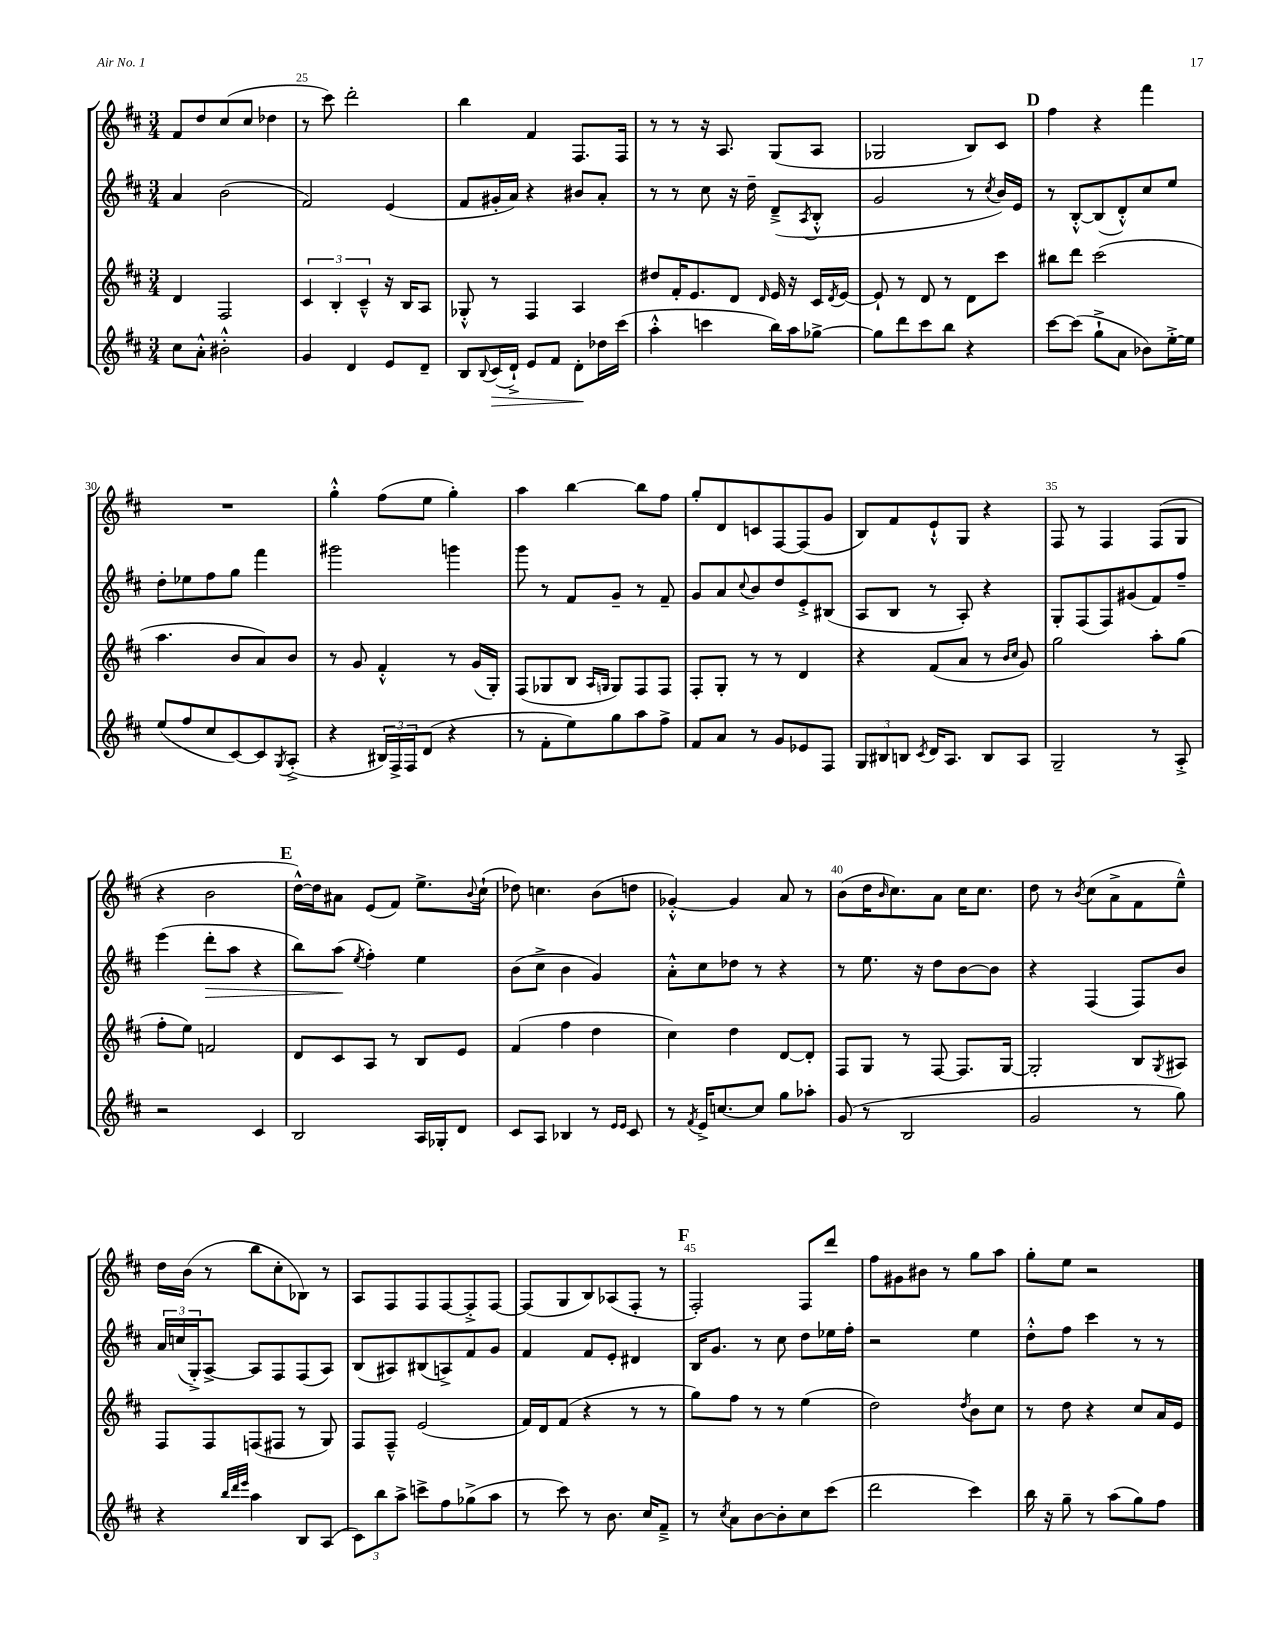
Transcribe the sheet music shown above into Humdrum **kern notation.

**kern	**dynam	**kern	**kern	**dynam	**kern
*part4	*part4	*part3	*part2	*part2	*part1
*staff4	*staff4	*staff3	*staff2	*staff2	*staff1
*clefG2	*	*clefG2	*clefG2	*	*clefG2
*k[f#c#]	*	*k[f#c#]	*k[f#c#]	*	*k[f#c#]
*M3/4	*	*M3/4	*M3/4	*	*M3/4
=24	=24	=24	=24	=24	=24
8cc#\L	.	4d/	4a/	.	8f#/L
8a'^^\J	.	.	.	.	8dd/
2b#X'^^\	.	2F#/	(2b\	.	(8cc#/
.	.	.	.	.	8cc#/J
.	.	.	.	.	4dd-X\
=25	=25	=25	=25	=25	=25
4g/	.	6c#/	2f#/)	.	8r
.	.	.	.	.	8ccc#\)
.	.	6B'/	.	.	.
4d/	.	.	.	.	2ddd'\
.	.	6c#~^^/	.	.	.
8e/L	.	16r	(4e/	.	.
.	.	16B/KL	.	.	.
8d~/J	.	8A/J	.	.	.
=26	=26	=26	=26	=26	=26
8B/L	.	8G-X'^^/	8f#/L	.	4bb\
8qqB/	.	.	.	.	.
!	!LO:HP:b	!	!	!	!
(16c#/L	>	8r	16g#X'/L	.	.
16d`^/JJ)	.	.	16a/JJ)	.	.
8e/L	.	4F#/	4r	.	4f#/
8f#/J	.	.	.	.	.
8d'\L	.	4A/	8b#X/L	.	8.F#/L
16dd-X\L	]	.	8a'/J	.	.
(16ccc#\JJ	.	.	.	.	16F#/Jk
=27	=27	=27	=27	=27	=27
4aa'^^\	.	8dd#X/L	8r	.	8r
.	.	16f#'/K	8r	.	8r
.	.	8.e/	.	.	.
4cccn\	.	.	8cc#\	.	16r
.	.	.	.	.	8.A/
.	.	8d/J	16r	.	.
.	.	.	16dd~\	.	.
.	.	16qqd/	.	.	.
16bb\LL)	.	16e/	(8d~^/L	.	(8G/L
16aa\J	.	16r	.	.	.
.	.	.	8qA/	.	.
[8gg-X^\J	.	16c#/LL	8B'^^/J	.	8A/J
.	.	8qd/	.	.	.
.	.	[16e/JJ	.	.	.
=28	=28	=28	=28	=28	=28
8gg-\L]	.	8e`/]	2g/	.	2G-X/
8ddd\	.	8r	.	.	.
8ccc#\	.	8d/	.	.	.
8bb\J	.	8r	.	.	.
4r	.	8d\L	8r	.	8B/L)
.	.	.	8qcc#/	.	.
.	.	8ccc#\J	16b/LL)	.	8c#/J
.	.	.	16e/JJ	.	.
!!LO:REH:place=s1:t=D
=29	=29	=29	=29	=29	=29
[8ccc#\L	.	8bb#X\L	8r	.	4ff#\
(8ccc#\J]	.	8ddd\J	[8B'^^/L	.	.
8gg`^\L	.	(2ccc#\	(8B/]	.	4r
8a\J	.	.	8d'^^/)	.	.
8b-X\L)	.	.	8cc#/	.	4fff#\
[16ee'^\L	.	.	8ee/J	.	.
16ee\JJ]	.	.	.	.	.
!!LO:LB:g=z
=30	=30	=30	=30	=30	=30
(8ee/L	.	4.aa\	8dd'\L	.	2.r
8ff#/	.	.	8ee-X\	.	.
8cc#/	.	.	8ff#\	.	.
[8c#/)	.	8b/L	8gg\J	.	.
8c#/]	.	8a/)	4fff#\	.	.
8qG/	.	.	.	.	.
(8A'^/J	.	8b/J	.	.	.
=31	=31	=31	=31	=31	=31
4r	.	8r	2ggg#X\	.	4gg'^^\
.	.	8g/	.	.	.
24B#X/LL)	.	4f#'^^/	.	.	(8ff#\L
24F#^/	.	.	.	.	.
24F#/J	.	.	.	.	.
(8d/J	.	.	.	.	8ee\J
4r	.	8r	4gggn\	.	4gg'\)
.	.	(16g/LL	.	.	.
.	.	16G'/JJ)	.	.	.
=32	=32	=32	=32	=32	=32
8r	.	(8F#/L	8ggg\	.	4aa\
8f#'\L	.	8G-X/	8r	.	.
8ee\)	.	8B/J	8f#/L	.	[4bb\
.	.	16qqA/LL	.	.	.
.	.	16qqGn/JJ	.	.	.
8gg\	.	8G/L)	8g~/J	.	.
8aa\	.	8F#/	8r	.	8bb\L]
8ff#^\J	.	8F#/J	8f#~/	.	8ff#\J
=33	=33	=33	=33	=33	=33
8f#/L	.	8F#'/L	8g/L	.	8gg'/L
8a/J	.	8G'/J	8a/	.	8d/
.	.	.	8qqcc#/	.	.
8r	.	8r	8b/	.	8cn/
8g/L	.	8r	8dd/	.	[8F#/
8e-X/	.	4d/	8e'^/	.	(8F#/]
8F#/J	.	.	(8B#X/J	.	8g/J
=34	=34	=34	=34	=34	=34
12G/L	.	4r	8A/L	.	8B/L)
12B#X/	.	.	.	.	.
.	.	.	8B/J	.	8f#/
12Bn/J	.	.	.	.	.
8qc#/	.	.	.	.	.
16d/KL	.	(8f#/L	8r	.	8e`^^/
8.A/J	.	.	.	.	.
.	.	8a/J	8A'/)	.	8G/J
8B/L	.	8r	4r	.	4r
.	.	16qqb/LL	.	.	.
.	.	16qqcc#/JJ	.	.	.
8A/J	.	8g/)	.	.	.
=35	=35	=35	=35	=35	=35
2G~/	.	2gg\	8G'/L	.	8F#/
.	.	.	(8F#/	.	8r
.	.	.	8F#/)	.	4F#/
.	.	.	(8g#X/	.	.
8r	.	8aa'\L	8f#/)	.	(8F#/L
8A'^/	.	(8gg\J	8ff#~/J	.	8G/J
!!LO:LB:g=z
=36	=36	=36	=36	=36	=36
2r	.	8ff#'\L	(4eee\	.	4r
.	.	8ee\J)	.	.	.
!	!	!	!	!LO:HP:b	!
.	.	2fn/	8ddd'\L	>	2b\
.	.	.	8aa\J	.	.
4c#/	.	.	4r	.	.
!!LO:REH:place=s1:t=E
=37	=37	=37	=37	=37	=37
2B/	.	8d/L	8bb\L)	.	[16dd^^\LL)
.	.	.	.	.	16dd\J]
.	.	8c#/	(8aa\J	.	8a#X\J
.	.	.	8qee/	.	.
.	.	8A/J	4ff#'\)	]	(8e/L
.	.	8r	.	.	8f#/J)
16A/LL	.	8B/L	4ee\	.	8.ee^\L
16G-X'/J	.	.	.	.	.
8d/J	.	8e/J	.	.	.
.	.	.	.	.	8qqb/
.	.	.	.	.	(16cc#`\Jk
=38	=38	=38	=38	=38	=38
8c#/L	.	(4f#/	(8b\L	.	8dd-X\)
8A/J	.	.	8cc#^\J	.	4.ccn\
4B-X/	.	4ff#\	4b\	.	.
8r	.	4dd\	4g/)	.	(8b\L
16qqe/LL	.	.	.	.	.
16qqe/JJ	.	.	.	.	.
8c#/	.	.	.	.	8ddn\J
=39	=39	=39	=39	=39	=39
8r	.	4cc#\)	8a'^^\L	.	[4g-X'^^/)
8qf#/	.	.	.	.	.
16e^/KL	.	.	8cc#\	.	.
[8.ccn/	.	.	.	.	.
.	.	4dd\	8dd-X\J	.	4g-/]
8cc/J]	.	.	8r	.	.
8gg\L	.	[8d/L	4r	.	8a/
8aa-X'\J	.	8d'/J]	.	.	8r
=40	=40	=40	=40	=40	=40
(8g/	.	8F#/L	8r	.	(8b\L
8r	.	8G/J	8.ee\	.	16dd\K
.	.	.	.	.	16qqb/
.	.	.	.	.	8.cc#\)
2B/	.	8r	.	.	.
.	.	.	16r	.	.
.	.	[8F#/	8dd\L	.	8a\J
.	.	8.F#/L]	[8b\	.	16cc#\KL
.	.	.	.	.	8.cc#\J
.	.	.	8b\J]	.	.
.	.	[16G/Jk	.	.	.
=41	=41	=41	=41	=41	=41
2g/	.	2G'/]	4r	.	8dd\
.	.	.	.	.	8r
.	.	.	.	.	8qb/
.	.	.	(4F#/	.	(8cc#\L
.	.	.	.	.	8a^\
8r	.	8B/L	8F#/L)	.	8f#\
.	.	8qG/	.	.	.
8gg\)	.	8A#X/J	8b/J	.	8ee~^^\J)
!!LO:LB:g=z
=42	=42	=42	=42	=42	=42
4r	.	8F#/L	24a/LL	.	16dd\LL
.	.	.	(24ccn/	.	.
.	.	.	.	.	(16b\JJ
.	.	.	24G'^/J)	.	.
.	.	8F#/	[8A^/J	.	8r
32qqbb/LLL	.	.	.	.	.
32qqddd/	.	.	.	.	.
32qqeee/JJJ	.	.	.	.	.
4aa\	.	(8Fn/	8A/L]	.	8bb\L
.	.	8F#X/J	8F#/	.	8cc#'\
8B/L	.	8r	(8F#/	.	8B-X\J)
(8A/J	.	8G/)	8A/J)	.	8r
=43	=43	=43	=43	=43	=43
12c#\L)	.	8F#/L	(8B/L	.	8A/L
12bb\	.	.	.	.	.
.	.	8F#~^^/J	8A#X/)	.	8F#/
12aa^\J	.	.	.	.	.
8cccn^\L	.	(2e/	(8B#X/	.	8F#/
8ff#\	.	.	8An^/)	.	[8F#/
(8gg-X^\	.	.	8f#/	.	8F#'^/]
8aa\J	.	.	8g/J	.	[8F#/J
=44	=44	=44	=44	=44	=44
8r	.	16f#/LL)	4f#/	.	(8F#/L]
.	.	16d/J	.	.	.
8ccc#\)	.	(8f#/J	.	.	8G/
8r	.	4r	8f#/L	.	8B/)
8.b\	.	.	8e'/J	.	(8A-X/
.	.	8r	4d#X/	.	8F#'/J
16cc#/KL	.	.	.	.	.
8f#~^/J	.	8r	.	.	8r
!!LO:REH:place=s1:t=F
=45	=45	=45	=45	=45	=45
8r	.	8gg\L)	16B/KL	.	2F#'/)
.	.	.	8.g/J	.	.
8qcc#/	.	.	.	.	.
8a\L	.	8ff#\J	.	.	.
[8b\	.	8r	8r	.	.
8b'\]	.	8r	8cc#\	.	.
8cc#\	.	(4ee\	8dd\L	.	8F#/L
(8ccc#\J	.	.	16ee-X\L	.	8ddd/J
.	.	.	16ff#'\JJ	.	.
=46	=46	=46	=46	=46	=46
2ddd\	.	2dd\)	2r	.	8ff#\L
.	.	.	.	.	8g#X\
.	.	.	.	.	8b#X\J
.	.	.	.	.	8r
.	.	8qdd/	.	.	.
4ccc#\)	.	8b\L	4ee\	.	8gg\L
.	.	8cc#\J	.	.	8aa\J
=47	=47	=47	=47	=47	=47
16bb\	.	8r	8dd'^^\L	.	8gg'\L
16r	.	.	.	.	.
8gg~\	.	8dd\	8ff#\J	.	8ee\J
8r	.	4r	4ccc#\	.	2r
(8aa\L	.	.	.	.	.
8gg\)	.	8cc#/L	8r	.	.
8ff#\J	.	16a/L	8r	.	.
.	.	16e/JJ	.	.	.
==	==	==	==	==	==
*-	*-	*-	*-	*-	*-
